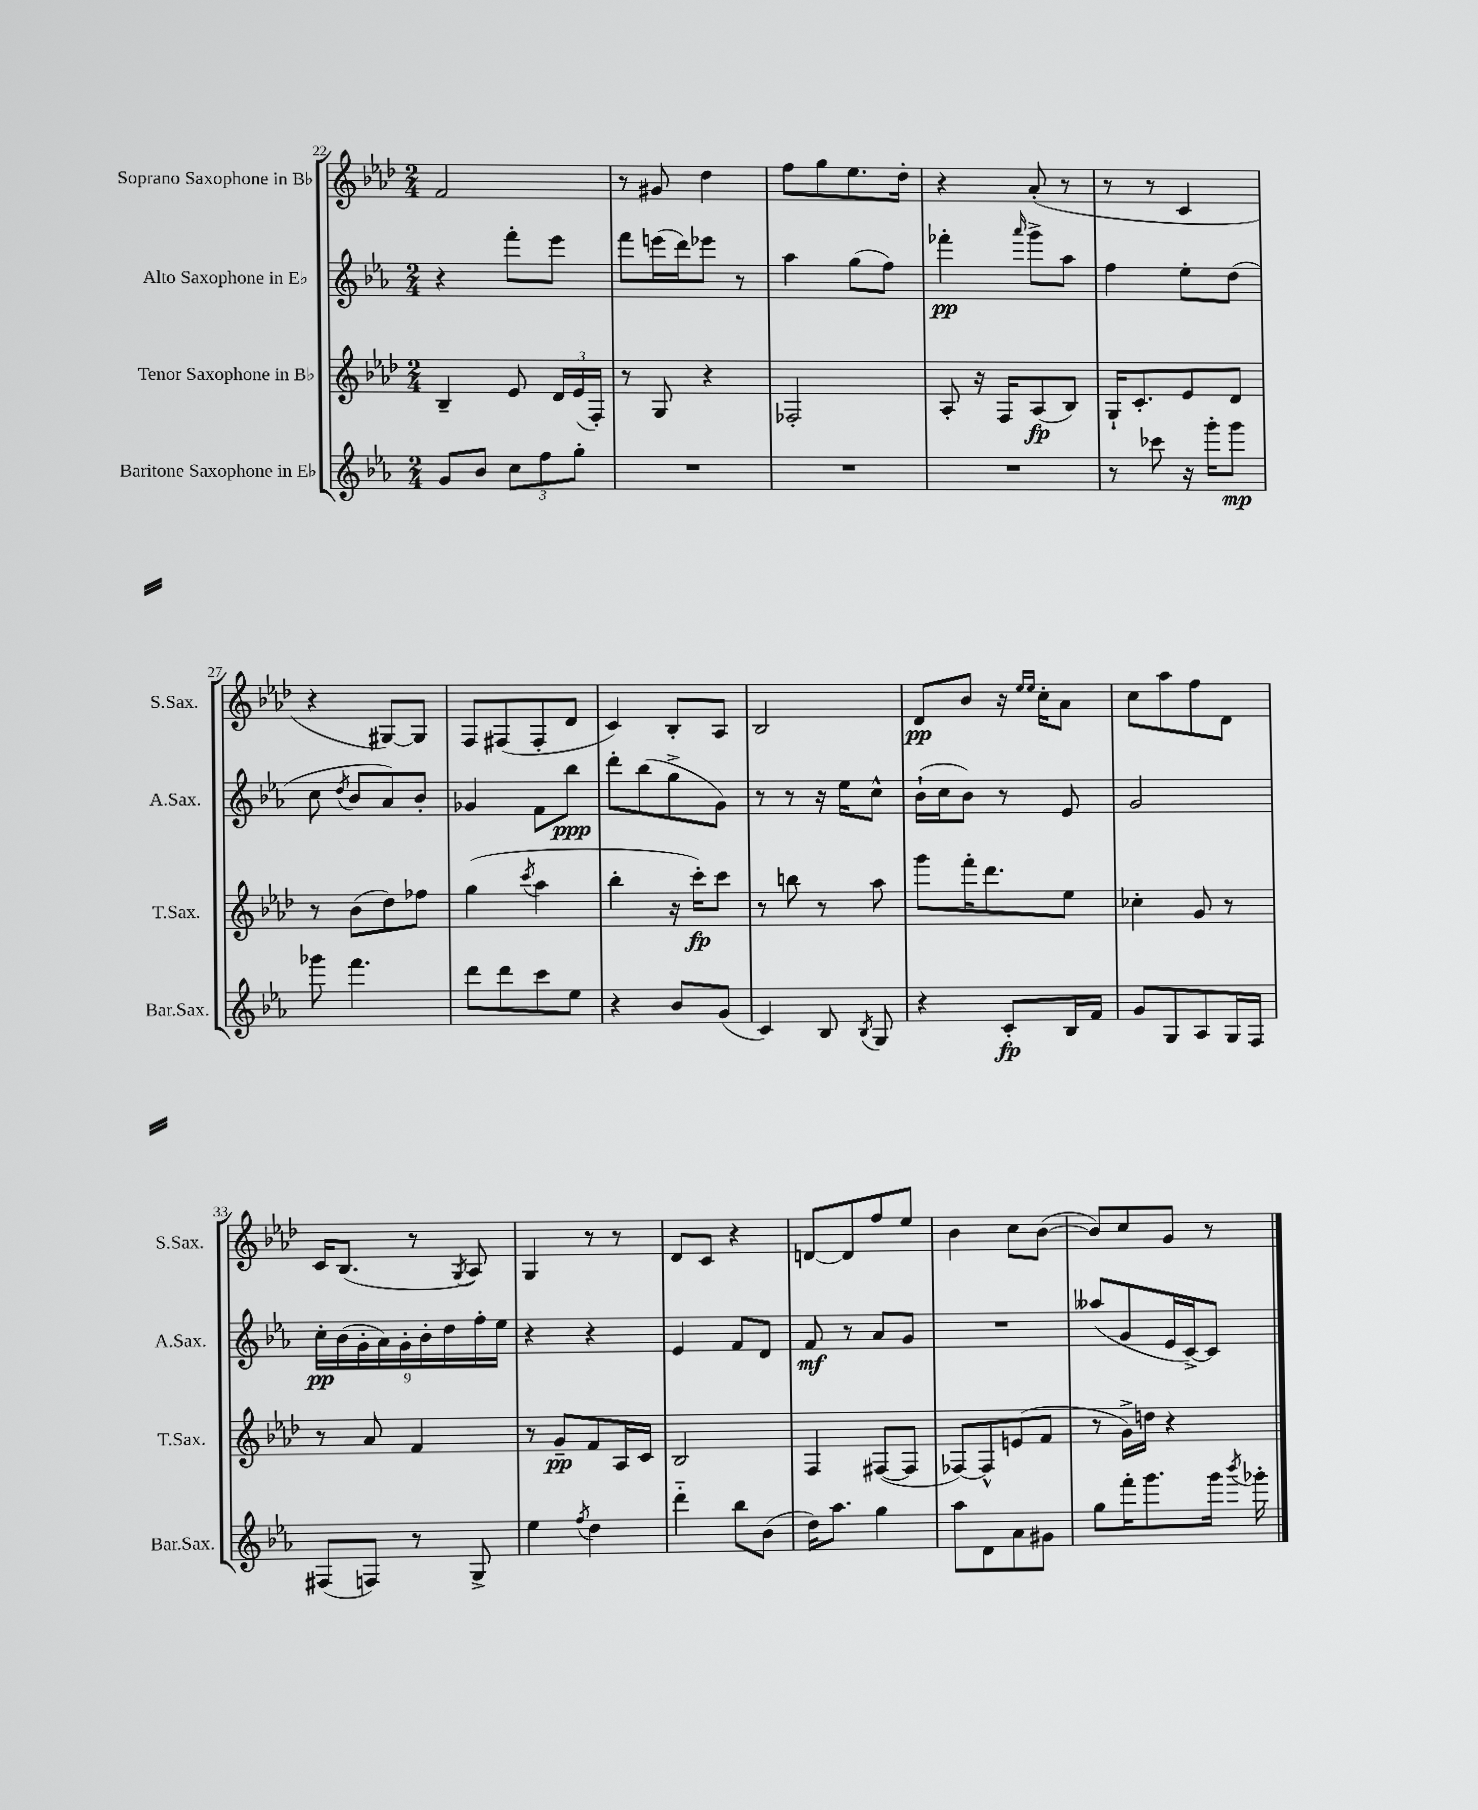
<<
\new StaffGroup <<
\new Staff = "s0" \with { instrumentName = "Soprano Saxophone in Bb" shortInstrumentName = "S.Sax." } {
    \clef treble \key aes \major \numericTimeSignature \time 2/4
    \autoBeamOff f'2 |
    r8 gis'8 des''4 |
    f''8[ g''8 ees''8. des''16]-. |
    r4 aes'8-.( r8 |
    r8 r8 c'4 |
    r4 gis8[~) gis8] |
    f8[ fis8( fis8-. des'8] |
    c'4) bes8[-. aes8] |
    bes2 |
    des'8[\pp bes'8] r16 \grace { ees''16[ ees''16] } c''16[-. aes'8] |
    c''8[ aes''8 f''8 des'8] |
    c'16[ bes8.]( r8 \acciaccatura { g8 } aes8) |
    g4 r8 r8 |
    des'8[ c'8] r4 |
    d'8[~ d'8 f''8 ees''8] |
    bes'4 c''8[ bes'8]~( |
    bes'8[) c''8 g'8] r8 \bar "|." |
}
\new Staff = "s1" \with { instrumentName = "Alto Saxophone in Eb" shortInstrumentName = "A.Sax." } {
    \clef treble \key ees \major \numericTimeSignature \time 2/4
    \autoBeamOff r4 f'''8[-. ees'''8] |
    f'''8[ e'''16( d'''16) ees'''8] r8 |
    aes''4 g''8[( f''8]) |
    fes'''4-.\pp \grace { aes'''16 } g'''8[-> aes''8] |
    f''4 ees''8[-. d''8]( |
    c''8 \acciaccatura { d''8 } bes'8[ aes'8) bes'8]-. |
    ges'4 f'8[ bes''8]\ppp |
    d'''8[-. bes''8( g''8-> g'8]) |
    r8 r8 r16 ees''16[ c''8]-^ |
    bes'16[-!( c''16 bes'8]) r8 ees'8 |
    g'2 |
    \tuplet 9/8 { c''16[-.\pp bes'16( g'16-. aes'16) g'16-. bes'16-. d''16 f''16-. ees''16] } |
    r4 r4 |
    ees'4 f'8[ d'8] |
    f'8\mf r8 aes'8[ g'8] |
    R2 |
    aeses''8[( g'8 ees'16 c'16~->) c'8] \bar "|." |
}
\new Staff = "s2" \with { instrumentName = "Tenor Saxophone in Bb" shortInstrumentName = "T.Sax." } {
    \clef treble \key aes \major \numericTimeSignature \time 2/4
    \autoBeamOff bes4-- ees'8 \tuplet 3/2 { des'16[ ees'16( f16]-.) } |
    r8 g8 r4 |
    fes2-. |
    aes8-. r16 f16[ aes8\fp( bes8]) |
    g16[-! c'8.-. ees'8 des'8] |
    r8 bes'8[( des''8) fes''8] |
    g''4( \acciaccatura { c'''8 } aes''4 |
    bes''4-. r16 c'''16[-.\fp) c'''8] |
    r8 b''8 r8 aes''8 |
    g'''8[ f'''16-. des'''8. ees''8] |
    ces''4-. g'8 r8 |
    r8 aes'8 f'4 |
    r8 g'8[--\pp f'8 aes16 c'16] |
    bes2 |
    f4 fis8[~( fis8] |
    fes8[~) fes8-^ e'8( f'8] |
    r8 g'16[->) d''16] r4 \bar "|." |
}
\new Staff = "s3" \with { instrumentName = "Baritone Saxophone in Eb" shortInstrumentName = "Bar.Sax." } {
    \clef treble \key ees \major \numericTimeSignature \time 2/4
    \autoBeamOff g'8[ bes'8] \tuplet 3/2 { c''8[ f''8 g''8]-. } |
    R2 |
    R2 |
    R2 |
    r8 ces'''8 r16 g'''16[-. g'''8]\mp |
    ges'''8 f'''4. |
    d'''8[ d'''8 c'''8 ees''8] |
    r4 bes'8[ g'8]( |
    c'4) bes8 \acciaccatura { bes8 } g8 |
    r4 c'8[-.\fp bes16 f'16] |
    g'8[ g8 aes8 g16 f16] |
    fis8[( f8]) r8 g8-> |
    ees''4 \acciaccatura { f''8 } d''4 |
    d'''4-_ bes''8[ bes'8]( |
    d''16[) aes''8.] g''4 |
    aes''8[ d'8 aes'8 gis'8] |
    g''8[ f'''16-. g'''8. g'''16] \acciaccatura { bes'''8 } ges'''16-. \bar "|." |
}
>>
>>
\layout { \context { \Score currentBarNumber = #22 } }
